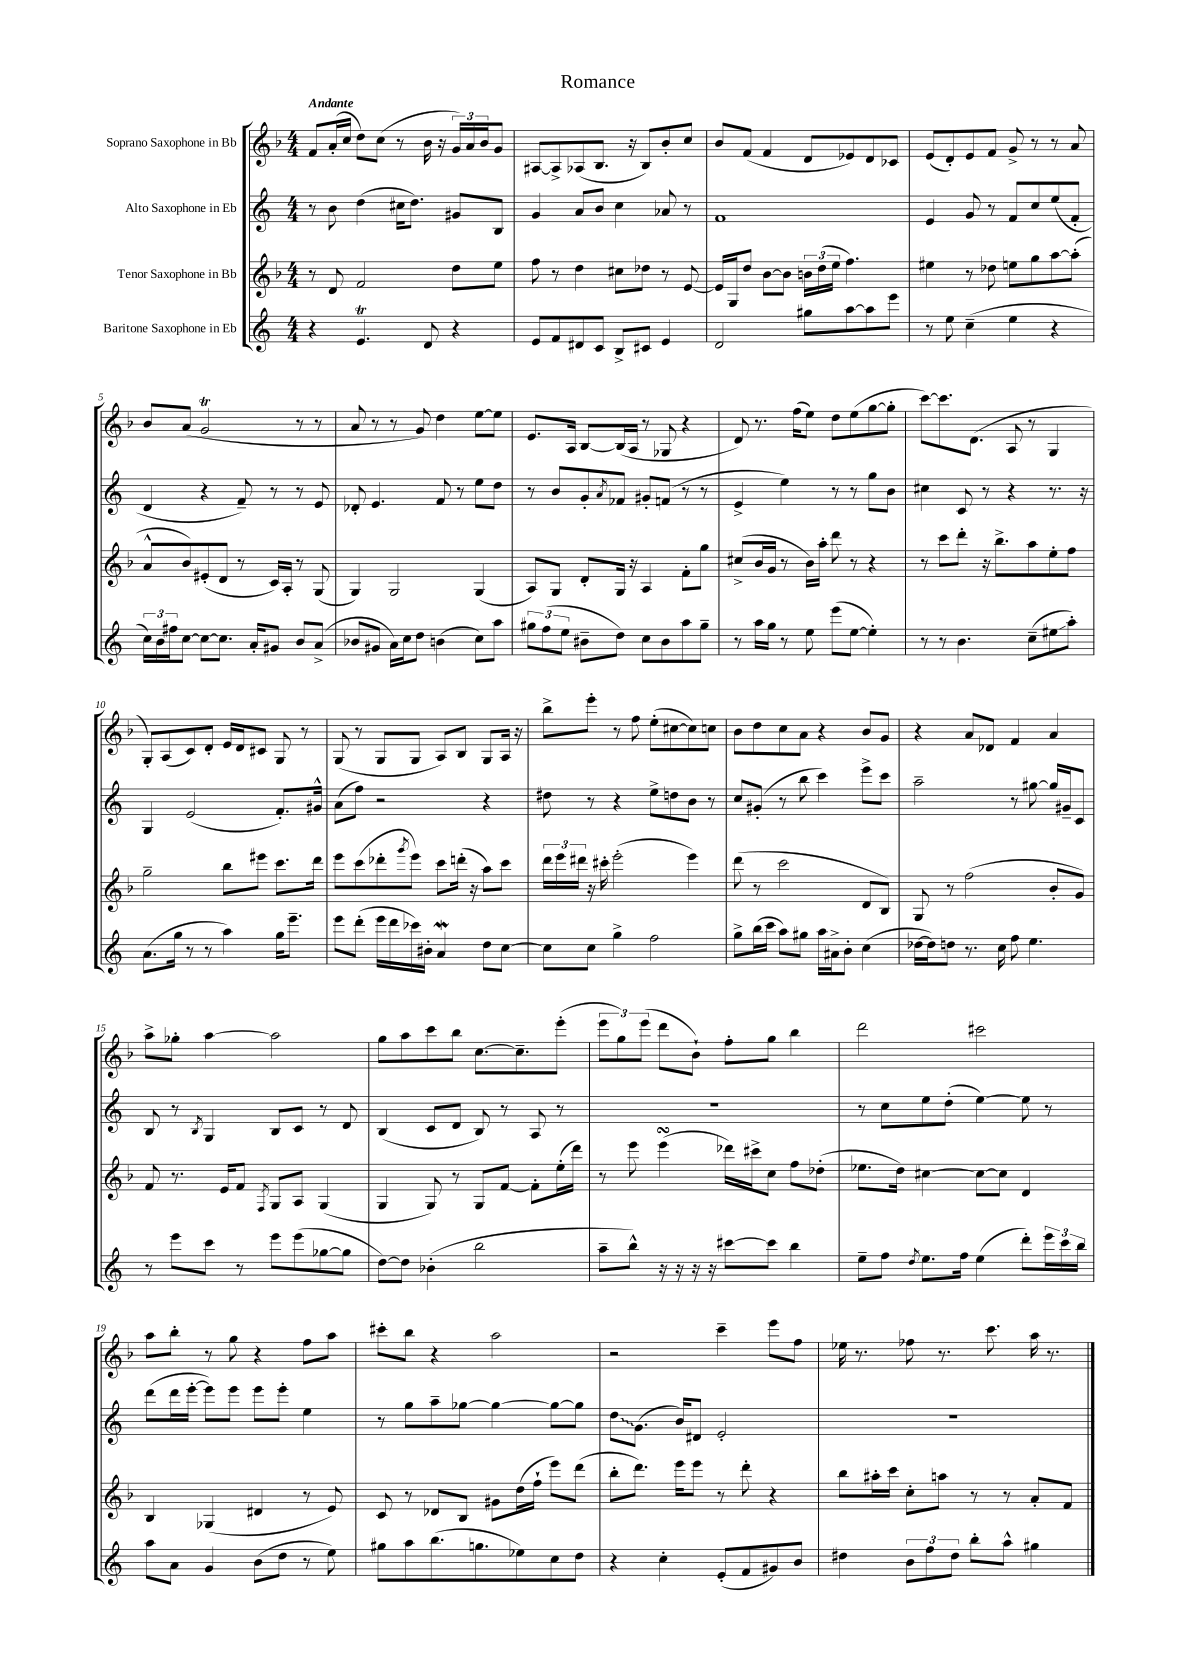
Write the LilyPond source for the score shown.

\header { title = "Romance" }
<<
\new StaffGroup <<
\new Staff = "s0" \with { instrumentName = "Soprano Saxophone in Bb" } {
    \clef treble \key f \major \numericTimeSignature \time 4/4 \tempo "Andante"
    f'8 a'16-.( c''16 d''8) c''8( r8 bes'16 r16 \tuplet 3/2 { g'16) a'16 bes'16 } g'8 |
    ais8~ ais8-> aes8( bes8. r16 bes8) bes'8-. c''8 |
    bes'8 f'8( f'4 d'8 ees'8) d'8 ces'8 |
    e'8( d'8-.) e'8 f'8 g'8-> r8 r8 a'8 |
    bes'8 a'8( g'2\trill r8 r8 |
    a'8 r8 r8 g'8) d''4 e''8~ e''8 |
    e'8. a16 bes8~ bes16( a16 r8 ges8 r4 |
    d'8) r8. f''16( e''8) d''8 e''8( g''8~ g''8-. |
    c'''8~) c'''8. d'8.( a8 r8 g4 |
    g8-.) a8( c'8) d'8-. e'16 d'16 cis'8 g8 r8 |
    g8( r8 g8 g8 a8) bes8 g8 a16 r16 |
    bes''8-> e'''8-. r8 f''8 e''8-.( cis''8~ cis''8) c''8 |
    bes'8 d''8 c''8 a'8 r4 bes'8 g'8 |
    r4 a'8 des'8 f'4 a'4 |
    a''8-> ges''8-. a''4~ a''2 |
    g''8 a''8 c'''8 bes''8 c''8.~ c''8.-- e'''8-.( |
    \tuplet 3/2 { e'''8 g''8) e'''8( } d'''8 bes'8-!) f''8-. g''8 bes''4 |
    d'''2 cis'''2 |
    a''8 bes''8-. r8 g''8 r4 f''8 a''8 |
    cis'''8-. bes''8 r4 a''2 |
    r2 c'''4-- e'''8 f''8 |
    ees''16 r8. fes''8 r8. c'''8. a''16 r8. \bar "|." |
}
\new Staff = "s1" \with { instrumentName = "Alto Saxophone in Eb" } {
    \clef treble \key c \major \numericTimeSignature \time 4/4
    r8 b'8 d''4( cis''16 d''8.) gis'8 b8 |
    g'4 a'8 b'8 c''4 aes'8 r8 |
    f'1 |
    e'4 g'8 r8 f'8 c''8 e''8( f'8-. |
    d'4 r4 f'8--) r8 r8 e'8 |
    des'8-. e'4. f'8 r8 e''8 d''8 |
    r8 b'8 g'8-. \acciaccatura { a'8 } fes'8 gis'8-. f'8( r8 r8 |
    e'4-> e''4) r8 r8 g''8 b'8 |
    cis''4 c'8 r8 r4 r8. r16 |
    g4 e'2( f'8.-.) gis'16-^ |
    a'8( f''8) r2 r4 |
    dis''8 r8 r4 e''8-> d''8 b'8 r8 |
    c''8 gis'8-.( r8 b''8 c'''4) e'''8-> c'''8 |
    a''2-- r8 gis''8~ gis''16 gis'16-- c'8 |
    b8 r8 \acciaccatura { b8 } g4 b8 c'8 r8 d'8 |
    b4( c'8 d'8 b8) r8 a8 r8 |
    R1 |
    r8 c''8 e''8 d''8-.( e''4~) e''8 r8 |
    d'''8( d'''16 e'''16~-. e'''8) e'''8 e'''8 e'''8-. e''4 |
    r8 g''8 a''8-- ges''8~ ges''4~ ges''8~ ges''8 |
    \once \override Glissando.style = #'zigzag d''8\glissando g'8.( b'16) dis'8 e'2-. |
    R1 \bar "|." |
}
\new Staff = "s2" \with { instrumentName = "Tenor Saxophone in Bb" } {
    \clef treble \key f \major \numericTimeSignature \time 4/4
    r8 d'8 f'2 d''8 e''8 |
    f''8 r8 d''4 cis''8 des''8 r8 e'8~ |
    e'16 g16 d''8 bes'8~ bes'8 \tuplet 3/2 { b'16 d''16( e''16 } f''4.) |
    eis''4 r8 des''8 e''8 g''8 a''8~ a''8-.( |
    a'8-^ bes'8) eis'8-.( d'8 r8 c'16) a16-. r8 g8( |
    g4) g2 g4( |
    a8) g8 d'8-. g16 r16 a4 f'8-. g''8 |
    cis''8->( bes'16 g'16 r8 bes'16) a''16-. d'''8 r8 r4 |
    r8 c'''8 d'''8-. r16 bes''8.-> a''8 e''8-. f''8 |
    g''2-- bes''8 eis'''8 c'''8. d'''16 |
    e'''8 c'''8( des'''8-. \acciaccatura { g'''8 } e'''8) c'''8 d'''16-.( r16 a''8) c'''8 |
    \tuplet 3/2 { d'''16 e'''16 dis'''16 } r16 cis'''16-. e'''2-.( e'''4) |
    d'''8( r8 c'''2 d'8 bes8) |
    g8 r8 f''2( bes'8-. g'8) |
    f'8 r8. e'16 f'8 \acciaccatura { f8 } g8 a8 g4( |
    g4 g8) r8 g8 f'8~ f'8-. e''16-.( d'''16) |
    r8 e'''8 e'''4\turn( des'''16) cis'''16-> c''8 f''8 des''8-.( |
    ees''8. d''16) cis''4~ cis''8~ cis''8 d'4 |
    bes4 ges4( dis'4 r8 e'8) |
    c'8 r8 des'8 bes8 gis'8 d''16( f''16-! e'''8) d'''8( |
    bes''8-. d'''8.) e'''16 e'''8 r8 d'''8-. r4 |
    bes''8 ais''16-. c'''16 c''8-. a''8 r8 r8 a'8-. f'8 \bar "|." |
}
\new Staff = "s3" \with { instrumentName = "Baritone Saxophone in Eb" } {
    \clef treble \key c \major \numericTimeSignature \time 4/4
    r4 e'4.\trill d'8 r4 |
    e'8 f'8 dis'8 c'8 b8-> cis'8 e'4 |
    d'2 gis''8 a''8~ a''8 e'''8 |
    r8 e''8 c''4--( e''4 r4 |
    \tuplet 3/2 { c''16) b'16 fis''16 } c''8~ c''8~ c''8. a'16-. gis'8 b'8 a'8->( |
    bes'8 gis'8 a'16) c''16 d''8 b'4( c''8) a''8 |
    \tuplet 3/2 { gis''8 f''8( e''8 } bis'8-- d''8) c''8 bis'8 a''8 gis''8-- |
    r8 a''16 g''16 r8 e''8 e'''8( e''8~ e''4-.) |
    r8 r8 b'4. c''8--( eis''8\glissando a''8-.) |
    a'8.( g''16 r8 r8 a''4) g''16 e'''8.-- |
    e'''8 d'''8-.( e'''16 d'''16 ces'''16) bis'16-. a'4\mordent d''8 c''8~ |
    c''8 c''8 g''4-> f''2 |
    g''8-> b''16( c'''16 a''8) gis''8 a''16 ais'16-> b'8-. c''4( |
    des''16~ des''16) d''8 r8. c''16 f''8 e''4. |
    r8 e'''8 c'''8 r8 e'''8 e'''8( ges''8~ ges''8 |
    d''8~) d''8 bes'4-.( b''2 |
    a''8-- b''8-^) r16 r16 r16 r16 cis'''8~ cis'''8 b''4 |
    e''8-- f''8 \acciaccatura { d''8 } e''8. f''16 e''4( d'''8-.) \tuplet 3/2 { e'''16 c'''16 b''16 } |
    a''8 a'8 g'4 b'8( d''8 r8 e''8) |
    gis''8 a''8 b''8.( g''8. ees''8) c''8 d''8 |
    r4 c''4-. e'8-.( f'8 gis'8) b'8 |
    dis''4 \tuplet 3/2 { b'8 f''8 dis''8 } b''8-. a''8-^ gis''4 \bar "|." |
}
>>
>>
